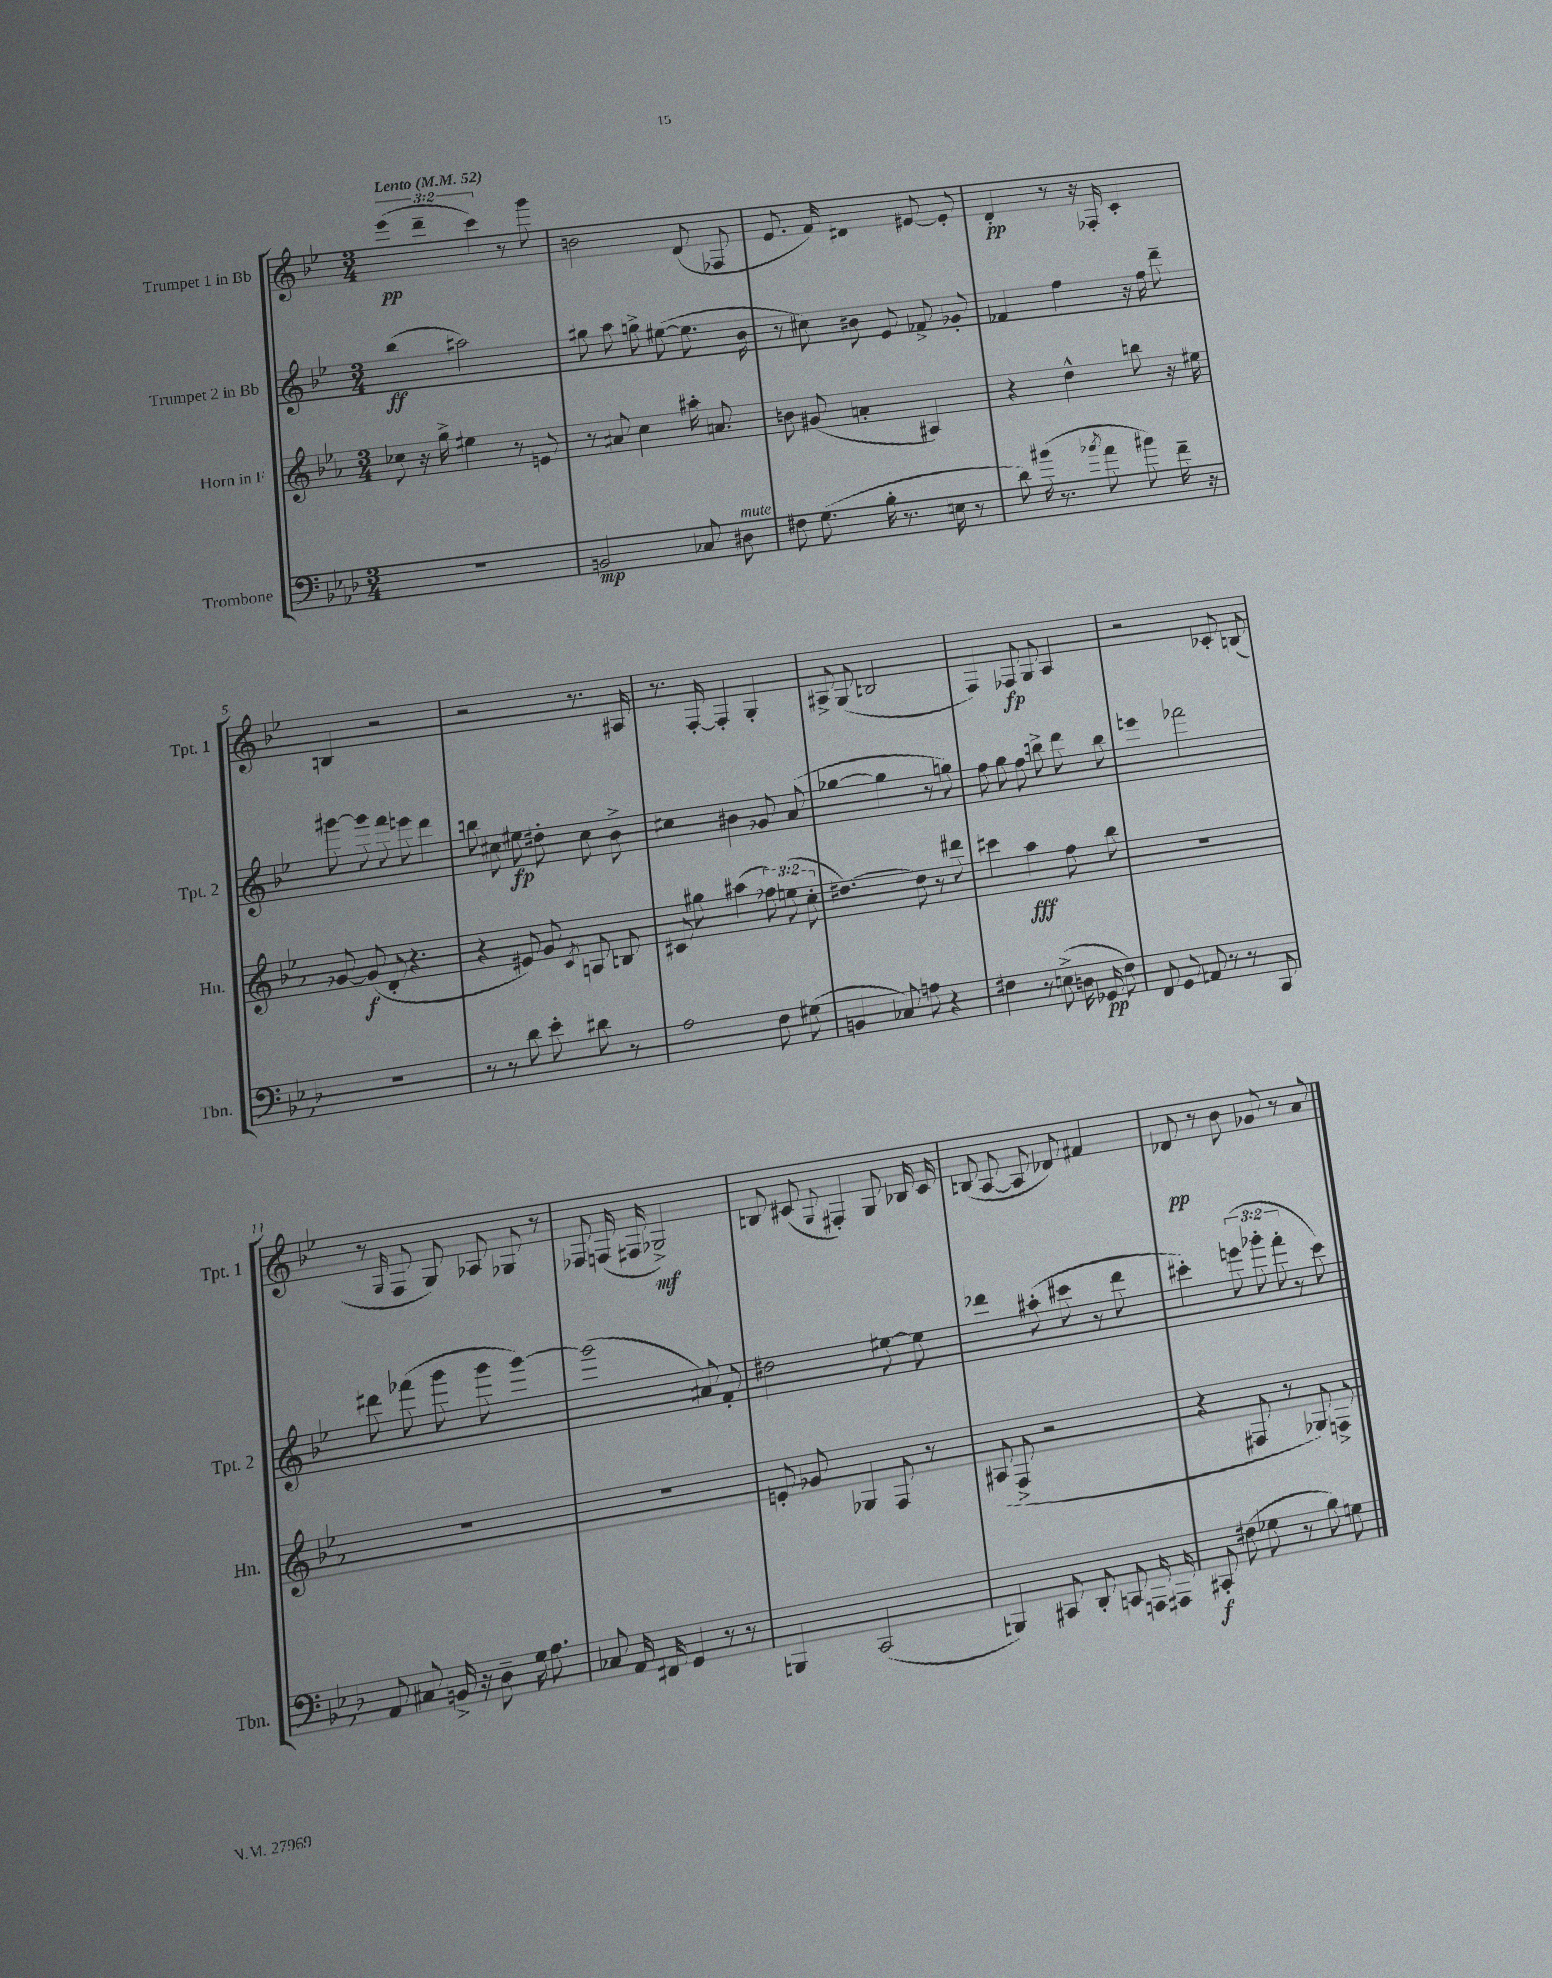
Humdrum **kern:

**kern	**kern	**kern	**kern
*staff4	*staff3	*staff2	*staff1
*clefF4	*clefG2	*clefG2	*clefG2
*k[b-e-a-d-]	*k[b-e-a-]	*k[b-e-]	*k[b-e-]
*M3/4	*M3/4	*M3/4	*M3/4
*MM52	*MM52	*MM52	*MM52
2.r	8cc-\	(4bb-\	(6eee-\
.	16r	.	.
.	.	.	6ddd~\
.	16gg^\	.	.
.	4ee#\	2aa#\)	.
.	.	.	6ccc\)
.	8r	.	8r
.	8e/	.	8ggg\
=	=	=	=
2BB/	8r	8gg#\	2b\
.	8a#/	8aa\	.
.	4cc\	8gg^\	.
.	.	([8ee#\	.
8C-/	16aa#'\	8.ee#\]	(8d/
.	8.a/	.	.
8D#\	.	.	8F-/
.	.	16b-\	.
=	=	=	=
8F#\	8b\	8r	8.e-/
(8.G\	(8g#/	8cc#\)	.
.	.	.	16f/)
.	4a'/	8b#\	4d#/
16B-'\	.	.	.
8.r	.	8e-/	.
.	4A#/)	8f-^/	[8e#/
16E\	.	.	.
8r	.	8g-'/	8e#'/]
=	=	=	=
8d-\)	4r	4f-/	4d'/
(16b#\	.	.	.
8.r	.	.	.
.	4dd^^\	4ff\	8r
8qb-/	.	.	.
8a-\	.	.	16r
.	.	.	16F-'/
8b#\)	8bb\	16r	4c'/
.	.	16ff\	.
16f~\	16r	8ddd~\	.
16r	16ee#\	.	.
=	=	=	=
2.r	[8g-/	[8ggg#\	4B/
.	(8g-/]	8ggg#\]	.
.	8d'/	8fff\	2r
.	4.r	8eee\	.
.	.	4ddd\	.
=	=	=	=
8r	4r	8bb\	2r
8r	.	8cc#\	.
8d-\	8e#/)	8ee#\	.
8e-'\	8g/	8dd#'\	.
.	8qc/	.	.
8d#\	8A/	8cc#\	8.r
8r	8B/	8b-^\	.
.	.	.	16A#/
=	=	=	=
2A-\	8c#/	4cc#\	8.r
.	8gg#\	.	.
.	.	.	[16F'/
.	(4aa#\	4b#\	4F'/]
8F\	12ff-\)	8g-/	4G'/
.	(12ee\	.	.
(8G#\	.	(8a/	.
.	12cc'\	.	.
=	=	=	=
4BB/	[4.dd#\)	[4gg-\	8A#^/
.	.	.	(8G/
8C-/)	.	4gg-\]	2B/
8A\	8dd#\]	.	.
4r	8r	8r	.
.	8ddd#\	8gg\)	.
=	=	=	=
4F#\	4ccc#\	8ff\	4F/)
.	.	8gg\	.
8r	4aa-\	8ff\	8F-/
(8E^\	.	8bb^\	8G/
16D\	8ff\	8ddd\	4A/
16GG-/	.	.	.
8F#\)	8bb-\	8bb\	.
=	=	=	=
8FF/	2.r	4eee\	2r
8GG/	.	.	.
8AA/	.	2fff-\	.
8r	.	.	.
8r	.	.	8c-'/
8CC/	.	.	(8B/
=	=	=	=
8AA-/	2.r	8ddd#\	8r
.	.	.	16qqG/
8C#/	.	(8fff-\	8F/
16BB^/	.	8ggg\	8G/)
16r	.	.	.
8D-~\	.	8ggg\	8A-/
16G\	.	[4ggg\)	8G-/
8.A-\	.	.	.
.	.	.	8r
=	=	=	=
8C-/	2.r	(2ggg\]	8F-/
16AA-/	.	.	(16F/
16FF#/	.	.	16F#/
4GG/	.	.	2G-^/)
8r	.	8a#/)	.
8r	.	8f'/	.
=	=	=	=
4BBB/	8e'/	2dd#\	8B/
.	8g-/	.	(8c#/
.	.	.	8qqG/
(2CC/	4G-/	.	4F#'/)
.	8F/	[8ee#\	8G/
.	8r	8ee#\]	16B-/
.	.	.	16c#/
=	=	=	=
4BBB/)	(8A#/	4ddd-\	(8B/
.	8F^/	.	[8A/
8CC#/	2r	(8aa#'\	8A/]
8DD-'/	.	8ccc#\	8d-/)
8CC/	.	8r	4f#/
16AAA/	.	8ddd-\	.
16AAA#/	.	.	.
=	=	=	=
8CC#'/	4r	4ccc#'\)	8d-/
(8F#\	.	.	8r
8G-\	8F#/	(12eee\	8b-\
.	.	12ggg-'\	.
8r	8r	.	8g-/
.	.	12fff'\	.
8B-\)	8G-/)	8r	8r
8G\	8F^/	8ccc#\)	8a/
==	==	==	==
*-	*-	*-	*-
